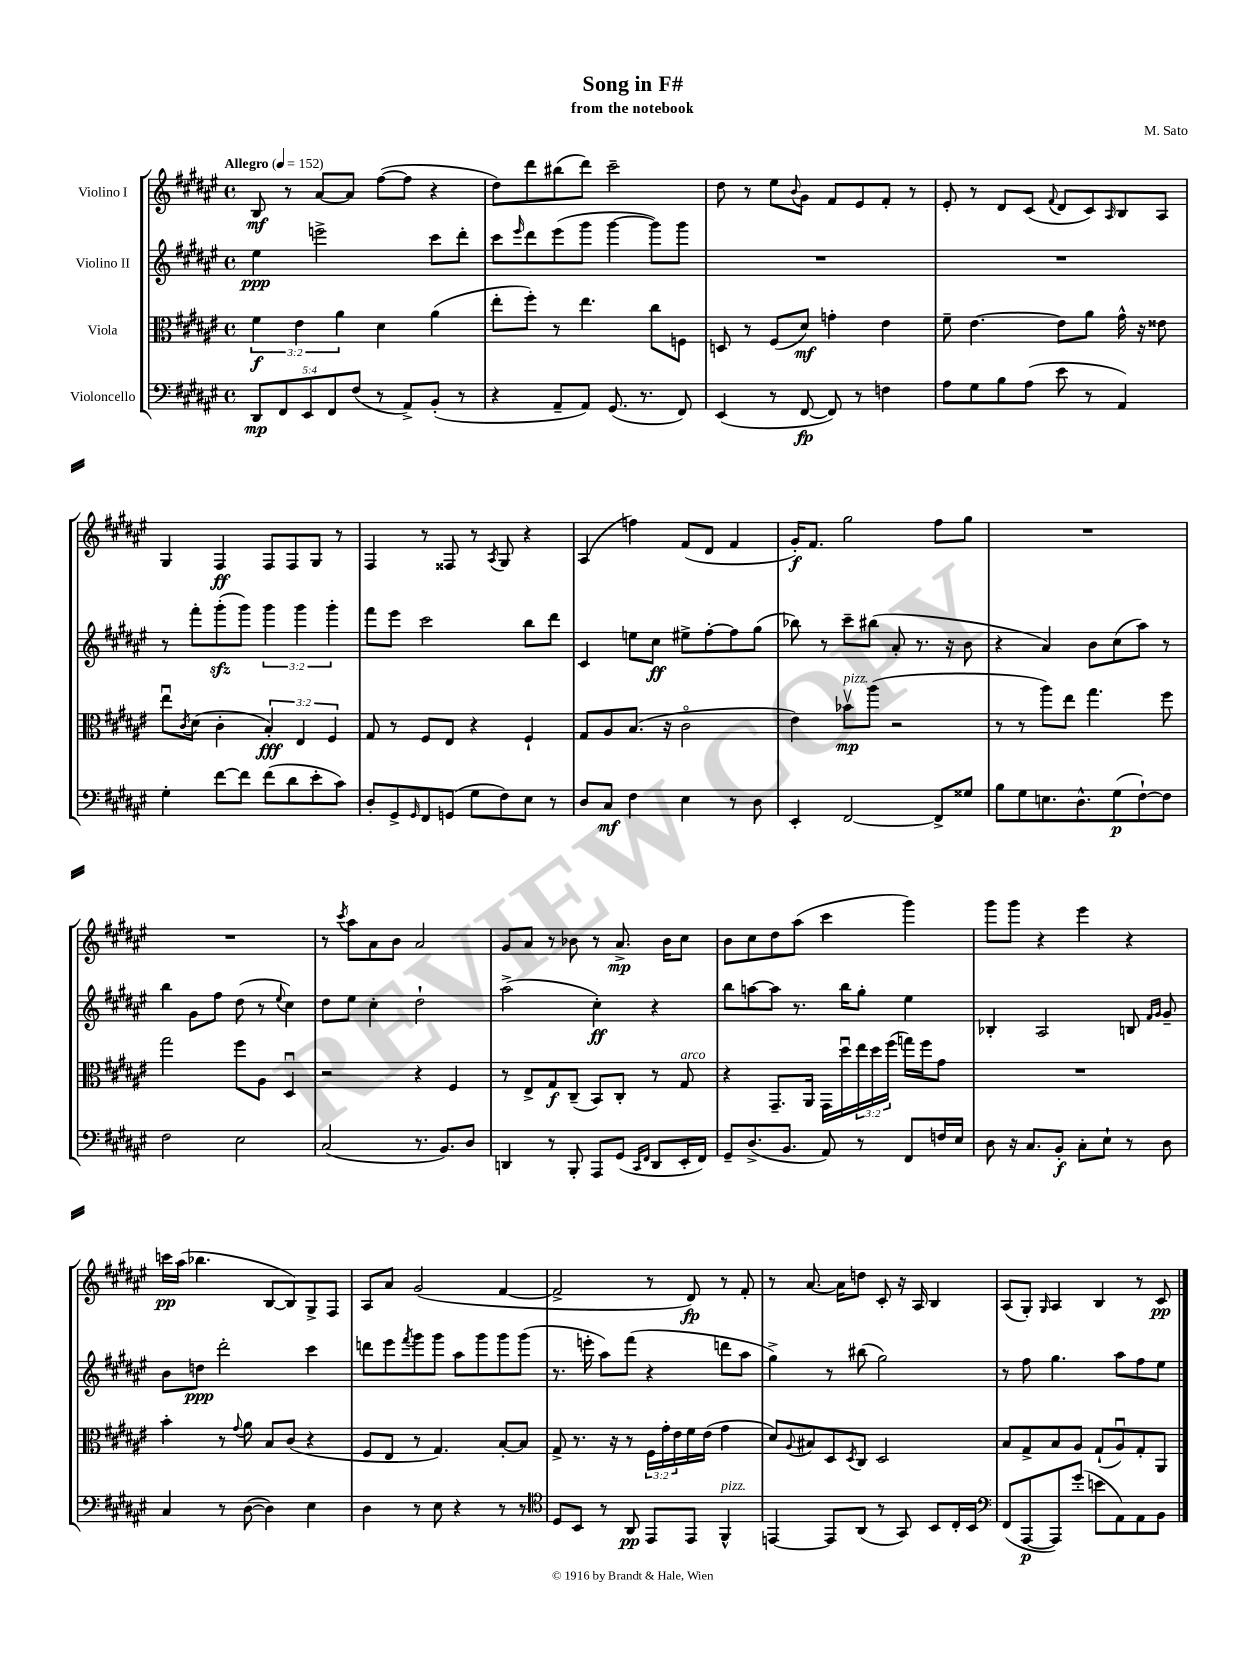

**kern	**kern	**kern	**kern
*staff4	*staff3	*staff2	*staff1
*clefF4	*clefC3	*clefG2	*clefG2
*k[f#c#g#d#a#e#]	*k[f#c#g#d#a#e#]	*k[f#c#g#d#a#e#]	*k[f#c#g#d#a#e#]
*M4/4	*M4/4	*M4/4	*M4/4
*met(c)	*met(c)	*met(c)	*met(c)
*MM152	*MM152	*MM152	*MM152
10DD#	6f#	4ee#	8B
10FF#	.	.	.
.	.	.	8r
.	6e#	.	.
10EE#	.	.	.
.	.	2eee^	[8a#
10FF#	.	.	.
.	6a#	.	.
.	.	.	8a#]
(10F#	.	.	.
8r	4d#	.	([8ff#
8AA#^)	.	.	8ff#]
(8BB'	(4a#	8ccc#	4r
8r	.	8ddd#'	.
=	=	=	=
4r	8ee#'	8ccc#	8dd#)
.	.	16qqeee#	.
.	8ff#')	8ddd#	8ddd#
8AA#~	8r	(8eee#	(8bb#
8AA#)	4.ee#	8ggg#	8ddd#)
(8.GG#	.	[4ggg#	2ccc#~
8.r	.	.	.
.	8cc#	8ggg#])	.
8FF#)	8F	8ggg#	.
=	=	=	=
(4EE#	8D	1r	8dd#
.	8r	.	8r
8r	(8F#	.	8ee#
.	.	.	8qqb
[8FF#	8d#)	.	8g#
8FF#])	4g'	.	8f#
8r	.	.	8e#
4F	4e#	.	8f#'
.	.	.	8r
=	=	=	=
8A#	8f#~	1r	8e#'
8G#	[4.e#	.	8r
8B	.	.	8d#
(8A#	.	.	(8c#
.	.	.	8qqf#
8e#	8e#]	.	8d#
8r	8a#	.	8c#)
.	.	.	16qqA#
4AA#)	16g#^^	.	8B
.	16r	.	.
.	8e##	.	8A#
=	=	=	=
4G#'	8ee#u	8r	4G#
.	8qc#	.	.
.	(8d#	8fff#'	.
[8f#	4c#'	(8ggg#'	4F#
8f#]	.	8ggg#)	.
(8f#	6B')	6ggg#	8F#
8d#	.	.	8F#
.	6E#	6ggg#	.
8e#'	.	.	8G#
.	6F#	6ggg#'	.
8c#)	.	.	8r
=	=	=	=
8D#'	8G#	8fff#	4F#
8GG#^	8r	8eee#	.
16qqGG#	.	.	.
8FF#	8F#	2ccc#	8r
(8GG	8E#	.	8F##
8G#	4r	.	8r
.	.	.	8qA#
8F#)	.	.	8G#
8E#	4F#`	8bb	4r
8r	.	8ddd#	.
=	=	=	=
8D#	8G#	4c#	(4A#
8C#	8A#	.	.
4F#	(8.B	8ee	4ff)
.	.	8cc#	.
.	16r	.	.
4E#	2c#o	8ee#^	(8f#
.	.	[8ff#'	8d#
8r	.	8ff#]	4f#
8D#	.	(8gg#	.
=	=	=	=
4EE#'	4e#)	8bb-)	16g#')
.	.	.	8.f#
.	.	8r	.
[2FF#	8b-v	8ccc#~	2gg#
.	(8aa#	(8bb#	.
.	2r	8a#'	.
.	.	8.r	.
8FF#^]	.	.	8ff#
.	.	16r	.
8G##	.	8b	8gg#
=	=	=	=
8B	8r	4r	1r
8G#	8r	.	.
8.E	8aa#)	4a#)	.
.	8ee#	.	.
8.D#^^	.	.	.
.	4.gg#	8b	.
(8G#	.	(8cc#	.
[8F#`)	.	8aa#)	.
8F#]	8ff#	8r	.
=	=	=	=
2F#	2gg#	4bb	1r
.	.	8g#	.
.	.	8ff#	.
2E#	8ff#	(8dd#	.
.	8A#	8r	.
.	.	8qqee#	.
.	4D#u	4cc#)	.
=	=	=	=
(2C#	2r	8dd#	8r
.	.	.	8qccc#
.	.	8ee#	8aa#
.	.	4cc#'	8a#
.	.	.	8b
8.r	4r	2dd#`	2a#
8.BB)	.	.	.
.	4F#	.	.
8D#	.	.	.
=	=	=	=
4DD	8r	(2aa#^	8g#
.	8E#^	.	8a#
8r	8G#	.	8r
8BBB'	(8C#~	.	8b-
8AAA#	8BB)	4cc#')	8r
(8GG#	8C#'	.	8.a#^
16qqCC#	.	.	.
16qqFF#	.	.	.
8DD	8r	4r	.
.	.	.	16b-
16EE#'	8G#	.	8cc#
16FF#)	.	.	.
=	=	=	=
8GG#~	4r	8bb	8b
(8.D#^	.	[8aa	8cc#
.	8.GG#~	8aa]	8dd#
8.BB	.	.	.
.	.	8.r	(8aa#
.	16AA#	.	.
8AA#)	16GG#	.	4ccc#
.	16dd#u	16bb	.
8r	24ee#	8gg#'	.
.	24dd#	.	.
.	(24ff#	.	.
8FF#	16gg)	4ee#	4ggg#)
.	16ff#	.	.
16F	8g#	.	.
16E#	.	.	.
=	=	=	=
8D#	1r	4B-'	8ggg#
16r	.	.	8ggg#
8.C#	.	.	.
.	.	2A#	4r
8BB'	.	.	.
8C#'	.	.	4eee#
8E#`	.	.	.
8r	.	8B	4r
.	.	16qqf#	.
.	.	16qqg#	.
8D#	.	8g#~	.
=	=	=	=
4C#	4b'	8b	16ccc
.	.	.	(16aa#
.	.	8dd	4.bb-
8r	8r	2ddd#'	.
.	8qqg#	.	.
([8D#	8a#	.	.
4D#])	8B	.	[8B
.	(8c#	.	8B])
4E#	4r	4ccc#	8G#^
.	.	.	8F#
=	=	=	=
4D#	8F#	8ddd	8A#
.	8E#	8eee#	8a#
.	.	8qfff#	.
8r	8r	8ggg#	(2g#
8E#	4.G#)	8ggg#	.
4r	.	8aa#	.
.	.	8ggg#	.
8r	[8B'	8ggg#	[4f#
8r	8B]	(8ggg#	.
=	=	=	=
*clefC4	*	*	*
8D#	8G#^	8.r	2f#^]
8BB	8.r	.	.
.	.	16eee'	.
8r	.	8aa#)	.
.	16r	.	.
8AA#	8r	(8fff#	.
8EE#	24F#	4r	8r
.	24g#'	.	.
.	24e#	.	.
8EE#	16f#	.	8d#)
.	(16e#	.	.
4FF#^^	4g#	8ddd	8r
.	.	8aa#	8f#'
=	=	=	=
[4EE	8d#)	4gg#^)	8r
.	8qqA#	.	.
.	8B#	.	[8.a#
8EE]	8D#	8r	.
.	.	.	16a#]
.	8qD#	.	.
(8AA#	8C#	(8bb#	8dd
8r	2D#	2gg#)	8c#'
8GG#)	.	.	16r
.	.	.	16A#
8BB	.	.	4B
16C#'	.	.	.
16BB	.	.	.
=	=	=	=
*clefF4	*	*	*
(8FF#	8B	8r	(8A#
[8AAA#	8G#^	8ff#	8G#')
.	.	.	16qqG#
8AAA#])	8B	4.gg#	4A#
(8g#'	8A#	.	.
8e	(8G#`	.	4B
8AA#)	8A#u)	8aa#	.
8AA#	8G#'	8ff#	8r
8BB	8AA#	8ee#	8c#
==	==	==	==
*-	*-	*-	*-
